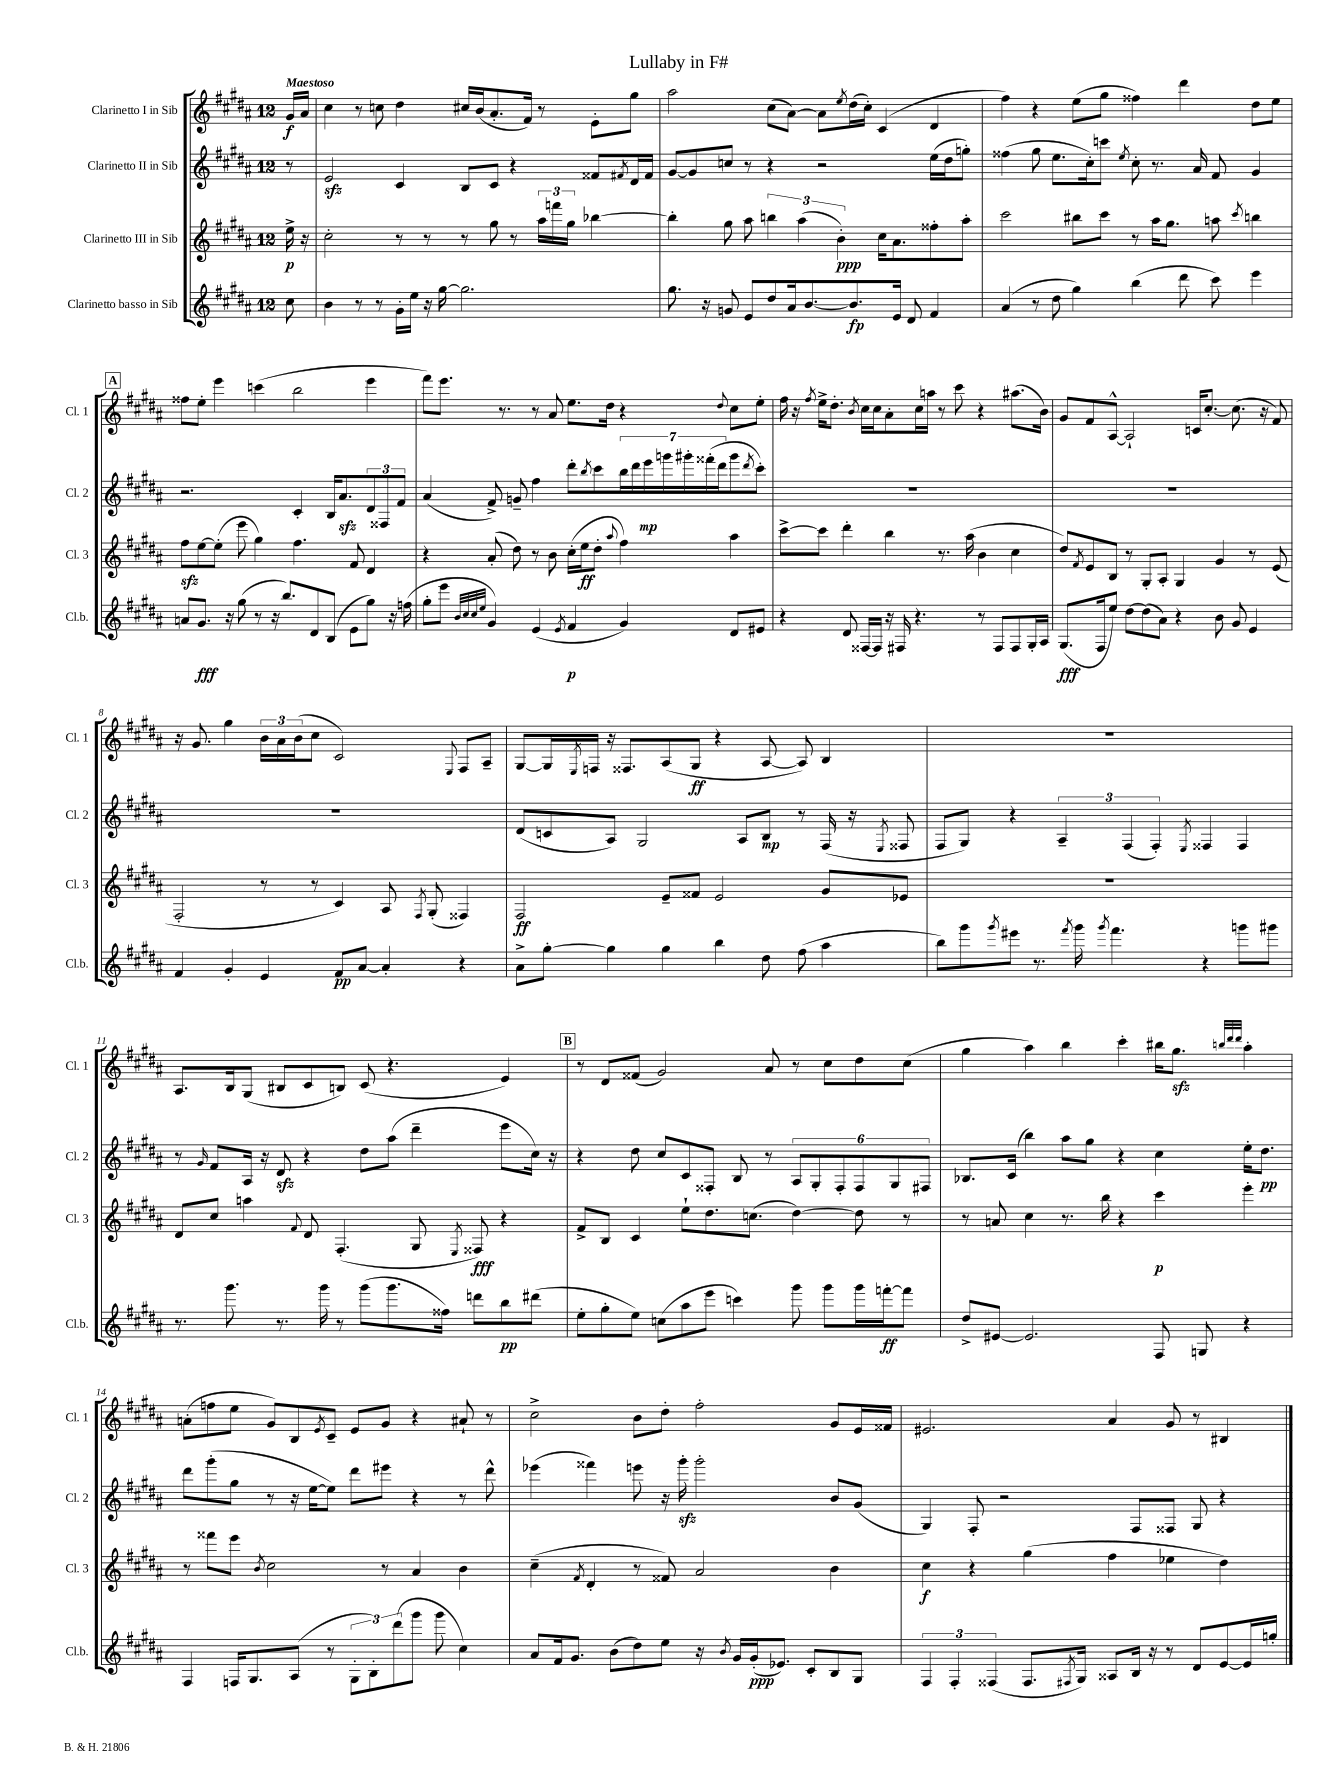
\header { title = "Lullaby in F#" }
<<
\new StaffGroup <<
\new Staff = "s0" \with { instrumentName = "Clarinetto I in Sib" shortInstrumentName = "Cl. 1" } {
    \clef treble \key b \major \once \override Staff.TimeSignature.style = #'single-digit \time 12/8 \partial 8 \tempo "Maestoso"
    gis'16\f ais'16 |
    cis''4 r8 c''8 dis''4 cis''16 b'16( ais'8.-. fis'16) r8 e'8-. gis''8 |
    ais''2 cis''8( ais'8~) ais'8 \acciaccatura { e''8 } dis''16( cis''16-.) cis'4( dis'4 |
    fis''4) r4 e''8( gis''8 fisis''4) dis'''4 dis''8 e''8 |
    \mark \markup { \box "A" } fisis''8 e''8-. e'''4 c'''4( b''2 e'''4 |
    fis'''8) e'''8. r8. r8 ais'8 e''8. dis''16 r4 \appoggiatura { dis''8 } cis''8 e''8-. |
    fis''16 r16 \acciaccatura { fis''8 } e''16-> dis''8.-. \acciaccatura { b'8 } cis''16 cis''16 ais'8-. cis''16 a''16 r8 cis'''8 r4 ais''8.( b'16) |
    gis'8 fis'8 ais8~-^ ais2-! c'16 cis''8.~-. cis''8.( r16 fis'8) |
    r16 gis'8. gis''4 \tuplet 3/2 { b'16 ais'16 b'16( } cis''8 cis'2) \appoggiatura { e8 } fis8 ais8-- |
    gis8~ gis16 \acciaccatura { e8 } f16 r16 fisis8. ais8( gis8\ff r4 ais8~ ais8) b4 |
    R1. |
    ais8. b16 gis8( bis8 cis'8 b8) cis'8( r4. e'4) |
    \mark \markup { \box "B" } r8 dis'8 fisis'8( gis'2) ais'8 r8 cis''8 dis''8 cis''8( |
    gis''4 ais''4) b''4 cis'''4-. bis''16 gis''8.\sfz \grace { b''32 dis'''32 dis'''32 } ais''4-. |
    a'8-.( f''8 e''8 gis'8) b8 \acciaccatura { e'8 } cis'8-- e'8 gis'8 r4 ais'8-! r8 |
    cis''2-> b'8 dis''8-. fis''2-. gis'8 e'16 fisis'16 |
    eis'2. ais'4 gis'8 r8 bis4 \bar "|." |
}
\new Staff = "s1" \with { instrumentName = "Clarinetto II in Sib" shortInstrumentName = "Cl. 2" } {
    \clef treble \key b \major \once \override Staff.TimeSignature.style = #'single-digit \time 12/8 \partial 8
    r8 |
    e'2\sfz cis'4 b8 cis'8 r4 fisis'8 \acciaccatura { fis'8 } dis'16 fis'16 |
    gis'8~ gis'8 c''8 r8 r4 r2 e''16( dis''16 g''8-.) |
    fisis''4( gis''8 e''8. cis''16-.) c'''8 \acciaccatura { e''8 } cis''8-. r8. ais'16 fis'8 gis'4 |
    \mark \markup { \box "A" } r2. cis'4-. b16 ais'8.\sfz \tuplet 3/2 { dis'8 fisis8 fis'8 } |
    ais'4( fis'8->) g'8-- fis''4 dis'''8-. \acciaccatura { b''8 } cis'''8 \tuplet 7/4 { b''16 dis'''16 e'''16\mp g'''16 gis'''16-. fisis'''16-.( dis'''16 } gis'''8 \acciaccatura { dis'''8 } cis'''8-.) |
    R1. |
    R1. |
    R1. |
    dis'8( c'8 ais8) gis2 ais8 b8\mp r8 fis16( r16 \acciaccatura { e8 } fisis8 |
    fis8 gis8) r4 \tuplet 3/2 { ais4-- fis4( fis4-.) } \acciaccatura { e8 } fisis4 fisis4 |
    r8 \grace { gis'16 } fis'8 ais16 r16 dis'8\sfz r4 dis''8 ais''8( dis'''4-- e'''8 cis''16) r16 |
    \mark \markup { \box "B" } r4 dis''8 cis''8 cis'8 fisis8-. b8 r8 \tuplet 6/4 { ais8 gis8-. fisis8-. fisis8 gis8 fis8 } |
    bes8. cis'16( b''4) ais''8 gis''8 r4 cis''4 e''16-. dis''8.\pp |
    dis'''8 gis'''8-.( gis''8 r8 r16 e''16~ e''8) dis'''8 eis'''8 r4 r8 dis'''8-^ |
    ees'''4( fisis'''4) e'''8 r16 gis'''16-.\sfz gis'''2-. b'8 gis'8( |
    gis4) fis8-. r2 fis8 fisis8 gis8 r4 \bar "|." |
}
\new Staff = "s2" \with { instrumentName = "Clarinetto III in Sib" shortInstrumentName = "Cl. 3" } {
    \clef treble \key b \major \once \override Staff.TimeSignature.style = #'single-digit \time 12/8 \partial 8
    e''16->\p r16 |
    cis''2-. r8 r8 r8 gis''8 r8 \tuplet 3/2 { ais''16 f'''16 gis''16 } bes''4~ |
    bes''4-. gis''8 ais''8 \tuplet 3/2 { b''4 ais''4( b'4-.\ppp) } cis''16 ais'8. fisis''8-. ais''8-. |
    cis'''2 bis''8 cis'''8 r8 ais''16 gis''8. a''8 \acciaccatura { cis'''8 } b''4 |
    \mark \markup { \box "A" } fis''8\sfz e''8~ e''8-.( e'''8 gis''4) fis''4. fis'8 dis'4 |
    r4 ais'8-.( dis''8) r8 b'8 cis''16-.( e''16\ff dis''8-. \appoggiatura { ais''8 } fis''4) ais''4 |
    cis'''8~-> cis'''8 dis'''4-. b''4 r8. ais''16( b'4 cis''4 |
    dis''8) \acciaccatura { fis'8 } e'8 b8 r8 gis8-. ais8-. gis4 gis'4 r8 e'8( |
    fis2-. r8 r8 cis'4) ais8 \acciaccatura { fis8 } gis8-.( fisis4) |
    fis2\ff e'8-- fisis'8 e'2 gis'8 ees'8 |
    R1. |
    dis'8 cis''8 a''4 \appoggiatura { fis'8 } dis'8 fis4.-.( gis8 \acciaccatura { e8 } fisis8\fff) r4 |
    \mark \markup { \box "B" } fis'8-> b8 cis'4 e''8-! dis''8. c''8.( dis''4~) dis''8 r8 |
    r8 a'8 cis''4 r8. b''16 r4 cis'''4\p e'''4-. |
    r8 fisis'''8 e'''8 \acciaccatura { b'8 } cis''2 r8 ais'4 b'4 |
    cis''4--( \acciaccatura { fis'8 } dis'4-. r8 fisis'8) ais'2 b'4 |
    cis''4\f r4 gis''4( fis''4 ees''4 dis''4) \bar "|." |
}
\new Staff = "s3" \with { instrumentName = "Clarinetto basso in Sib" shortInstrumentName = "Cl.b." } {
    \clef treble \key b \major \once \override Staff.TimeSignature.style = #'single-digit \time 12/8 \partial 8
    cis''8 |
    b'4 r8 r8 gis'16-. e''16 r16 gis''16~ gis''2. |
    gis''8. r16 g'8 e'8 dis''8 ais'16 b'8.~ b'8.\fp e'16 dis'8 fis'4 |
    ais'4( r8 dis''8 gis''4) b''4( dis'''8 cis'''8) e'''4 |
    \mark \markup { \box "A" } a'8 gis'8.\fff r16 gis''8( r8 r16 b''8.) dis'8 b8( e'8 gis''8) r16 f''16( |
    gis''8-. e'''8 \grace { b'32 cis''32 cis''32 e''32 } gis'4) e'4( \acciaccatura { e'8 } fis'4\p gis'4) dis'8 eis'8 |
    r4 dis'8 fisis16~ fisis16 r16 fis16 r4. r8 fis8 fis8 gis16-. ais16 |
    gis8.\fff( fis16 e''8) dis''8~ dis''8( ais'8) r4 b'8 gis'8 e'4 |
    fis'4 gis'4-. e'4 fis'8\pp ais'8~ ais'4-. r4 |
    ais'8-> gis''8~-. gis''4 gis''4 b''4 dis''8 fis''8( ais''4 |
    b''8) gis'''8 \acciaccatura { gis'''8 } eis'''8 r8. \acciaccatura { fis'''8 } gis'''16 \acciaccatura { gis'''8 } fis'''4. r4 g'''8 gis'''8 |
    r8. gis'''8. r8. gis'''16 r8 gis'''8( gis'''8. fisis''16) d'''8 b''8\pp dis'''8( |
    \mark \markup { \box "B" } e''8-. gis''8-. e''8) c''8( ais''8 e'''8 c'''4) gis'''8 gis'''8 gis'''16 f'''16~-.\ff f'''8 |
    dis''8-> eis'8~ eis'2. fis8 g8 r4 |
    fis4 f16 gis8. ais8( r8 \tuplet 3/2 { gis8-. b8-.) dis'''8( } gis'''8 gis'''8 cis''4) |
    ais'8 fis'16 gis'8. b'8( dis''8) e''8 r16 \acciaccatura { b'8 } gis'16 gis'16-.\ppp( ees'8.) cis'8-. b8 gis8 |
    \tuplet 3/2 { fis4 fis4-. fisis4( } fisis8. \acciaccatura { fis8 } gis16) aisis8 b16 r16 r8 dis'8 e'8~ e'16 g''16-. \bar "|." |
}
>>
>>
